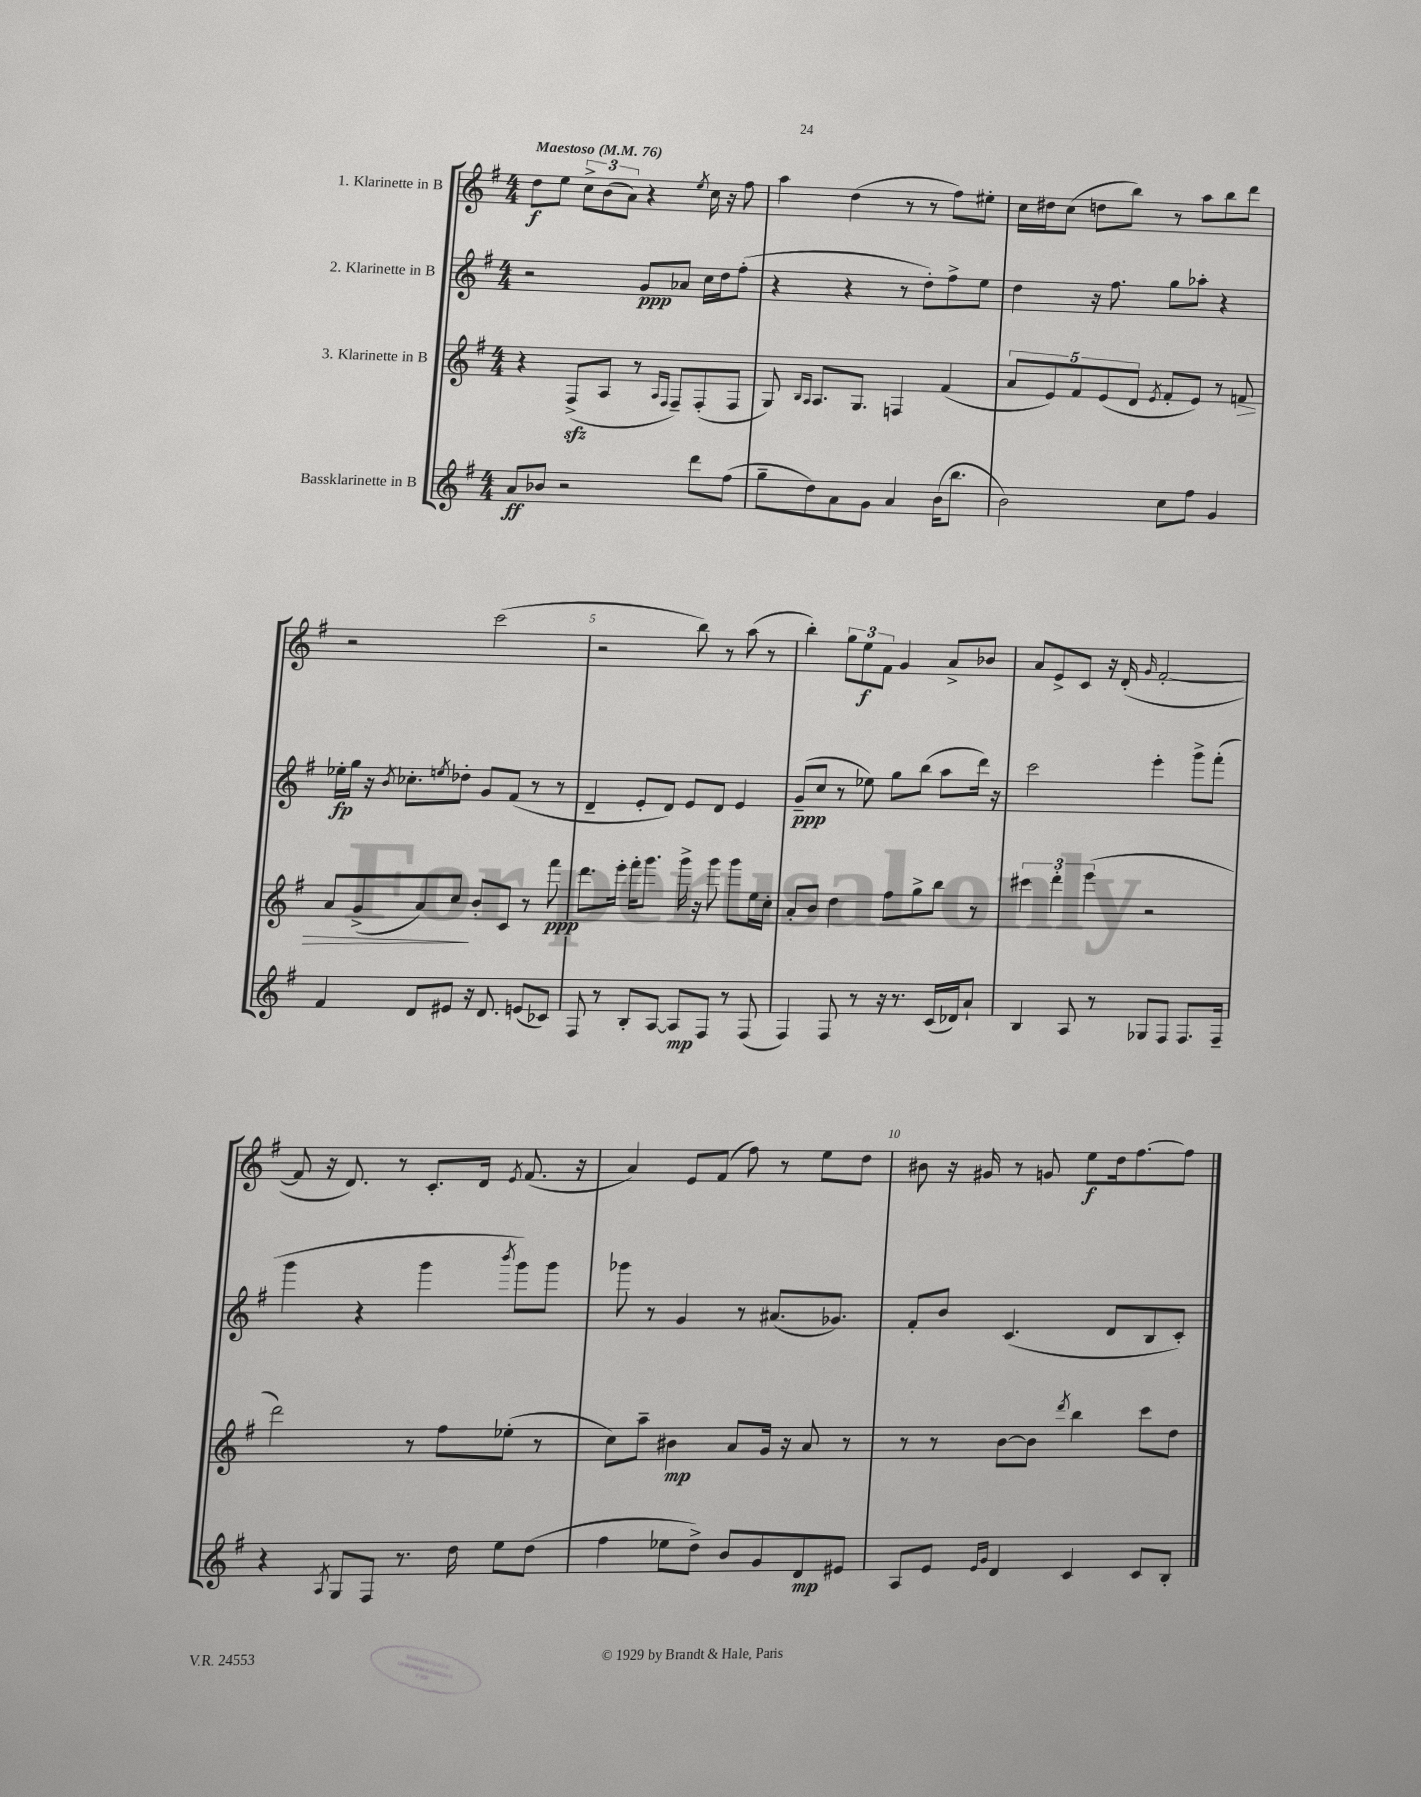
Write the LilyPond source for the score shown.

<<
\new StaffGroup <<
\new Staff = "s0" \with { instrumentName = "1. Klarinette in B" } {
    \clef treble \key g \major \numericTimeSignature \time 4/4 \tempo "Maestoso" 4 = 76
    d''8\f e''8 \tuplet 3/2 { c''8-> b'8( a'8) } r4 \acciaccatura { e''8 } c''16 r16 fis''8 |
    a''4 d''4( r8 r8 fis''8) eis''8-. |
    c''16 dis''16 c''8( d''8 b''8) r8 a''8 b''8 d'''8 |
    r2 c'''2( |
    r2 b''8) r8 a''8( r8 |
    b''4-.) \tuplet 3/2 { g''8 e''8\f fis'8 } g'4 a'8-> bes'8 |
    a'8 e'8-> c'8 r16 d'16-.( \grace { g'16 } fis'2~-. |
    fis'8 r16 d'8.) r8 c'8.-. d'16 \acciaccatura { e'8 } fis'8.( r16 |
    a'4) e'8 fis'8( fis''8) r8 e''8 d''8 |
    bis'8 r16 gis'16 r8 g'8 e''8\f d''16 fis''8.~ fis''8 \bar "|." |
}
\new Staff = "s1" \with { instrumentName = "2. Klarinette in B" } {
    \clef treble \key g \major \numericTimeSignature \time 4/4
    r2 g'8\ppp aes'8 c''16 d''16 fis''8-.( |
    r4 r4 r8 d''8-.) fis''8-> e''8 |
    d''4 r16 fis''8. g''8 aes''8-. r4 |
    ees''16-.\fp g''16 r16 \acciaccatura { b'8 } ces''8.-. \acciaccatura { e''8 } des''8-. g'8 fis'8( r8 r8 |
    d'4-- e'8-. d'8) e'8 d'8 e'4 |
    g'8--\ppp( c''8 r8 ees''8) g''8 b''8( a''8 d'''16) r16 |
    c'''2 e'''4-. g'''8-> fis'''8-.( |
    g'''4 r4 g'''4 \acciaccatura { b'''8 } g'''8) g'''8 |
    ges'''8 r8 g'4 r8 ais'8.( ges'8.) |
    fis'8-. b'8 c'4.( d'8 b8 c'8-.) \bar "|." |
}
\new Staff = "s2" \with { instrumentName = "3. Klarinette in B" } {
    \clef treble \key g \major \numericTimeSignature \time 4/4
    r4 fis8->\sfz( a8 r8 \grace { a16 fis16 } fis8--) fis8-.( fis8 |
    g8) \grace { b16 a16 } a8. g8. f4 fis'4( |
    \tuplet 5/4 { a'8 e'8) fis'8 e'8( d'8 } \acciaccatura { e'8 } fis'8-. e'8) r8 f'8\> |
    a'8 g'8->( a'8) c''8\! b'8-. c'8 r8 fis'''8\ppp |
    d'''8. e'''16-. fis'''16-. g'''8. g'''16-> r16 g'''8 g'''8 e''16 c''16-. |
    a'8-. b'8 d''4 fis''8 g''8-> b''8 r8 |
    \tuplet 3/2 { cis'''4 d'''4-. e'''4( } r2 |
    d'''2) r8 fis''8 ees''8-.( r8 |
    c''8) a''8-- bis'4\mp a'8 g'16 r16 a'8 r8 |
    r8 r8 b'8~ b'8 \acciaccatura { d'''8 } b''4 c'''8 d''8 \bar "|." |
}
\new Staff = "s3" \with { instrumentName = "Bassklarinette in B" } {
    \clef treble \key g \major \numericTimeSignature \time 4/4
    a'8\ff bes'8 r2 d'''8 fis''8( |
    g''8-- d''8) a'8 g'8 a'4 b'16( b''8. |
    b'2) c''8 fis''8 g'4 |
    fis'4 d'8 eis'8 r16 d'8. e'8( ces'8) |
    fis8 r8 b8-. a8~ a8\mp fis8 r8 fis8( |
    fis4) fis8 r8 r16 r8. c'16( des'16) a'8-! |
    b4 a8 r8 ges8 fis8 fis8. fis16-- |
    r4 \acciaccatura { a8 } g8 fis8 r8. d''16 e''8 d''8( |
    fis''4 ees''8 d''8->) b'8 g'8 d'8\mp eis'8 |
    a8 e'8 \grace { e'16 g'16 } d'4 c'4 c'8 b8-. \bar "|." |
}
>>
>>
\layout { \context { \Score \override BarNumber.break-visibility = ##(#f #t #t) barNumberVisibility = #(every-nth-bar-number-visible 5) } }
